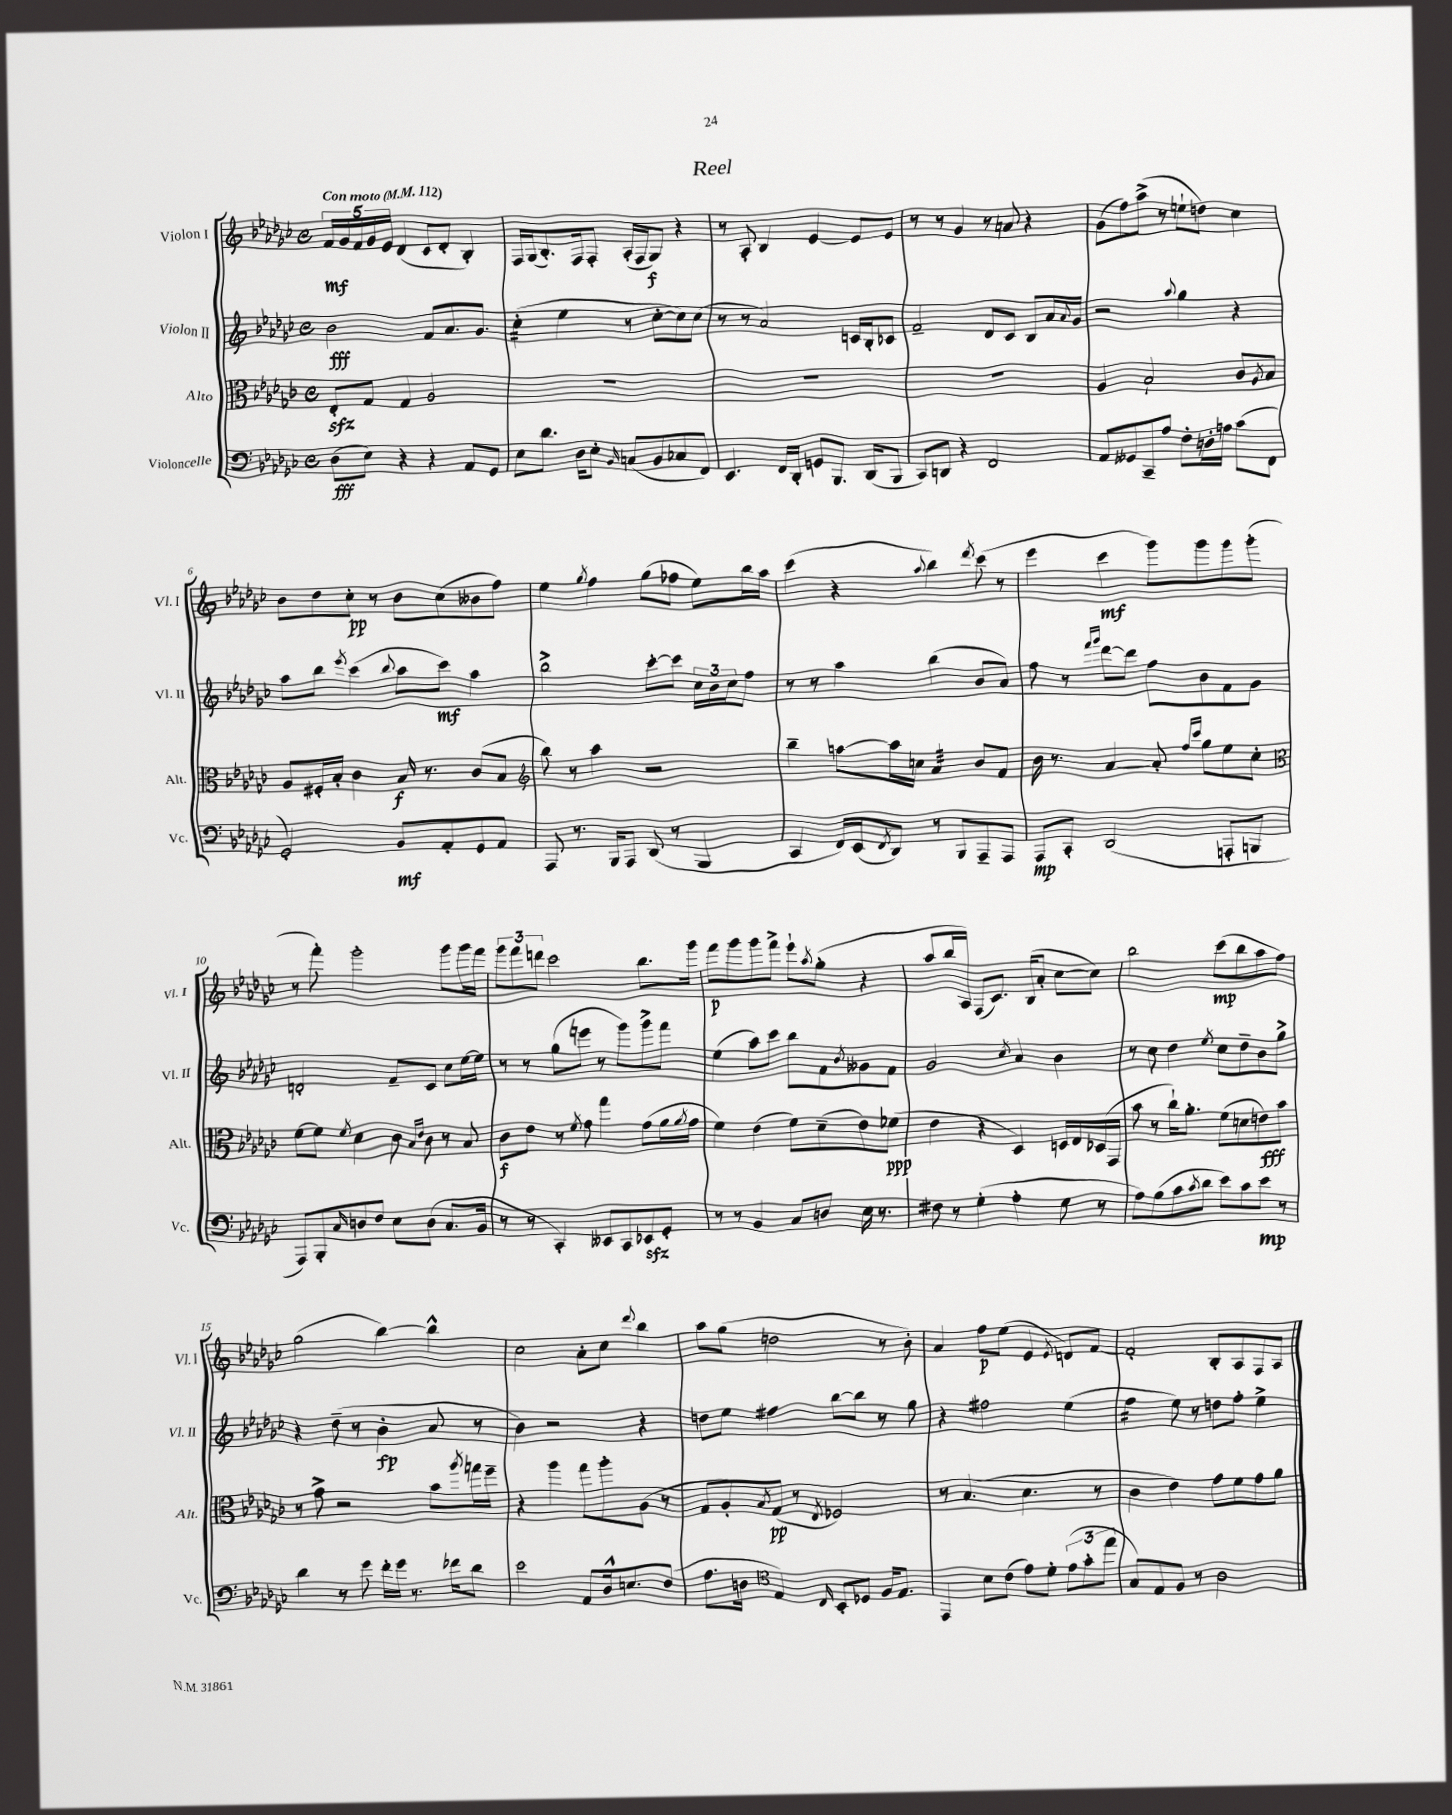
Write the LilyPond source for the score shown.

\header { title = "Reel" }
<<
\new StaffGroup <<
\new Staff = "s0" \with { instrumentName = "Violon I" shortInstrumentName = "Vl. I" } {
    \clef treble \key ges \major \defaultTimeSignature \time 4/4 \tempo "Con moto" 4 = 112
    \tuplet 5/4 { f'16\mf ges'16 f'16 ges'16 ees'16 } des'4( ces'8 des'8-. bes4-.) |
    f16 ges16( bes8.-.) f16 f8-. aes16-.( f16 ges8\f) r4 |
    r8 aes8-. bes4 ees'4~ ees'8 ees'8 |
    r8 r8 ges'4 r8 a'8 r4 |
    ges'8( f''8) aes''8->( r8 e''8-! d''8) ces''4 |
    bes'8 des''8 ces''8-.\pp r8 bes'8 ces''8( beses'8 f''8) |
    ees''4 \acciaccatura { ges''8 } f''4 ges''8( fes''8 ees''8) bes''16 aes''16 |
    ces'''4( r4 \appoggiatura { aes''8 } bes''4) \acciaccatura { des'''8 } ces'''8( r8 |
    ees'''4 ces'''4\mf ges'''8) ges'''8 ges'''8 ges'''8-.( |
    r8 f'''8-.) ges'''2-. ges'''8 ges'''16 f'''16 |
    \tuplet 3/2 { ges'''8 f'''8 d'''8 } ces'''2 bes''8. ges'''16 |
    f'''8\p ges'''8 ges'''8 f'''8-> ees'''8-! \acciaccatura { aes''8 } ges''8-.( r4 |
    aes''8 bes''16 aes16) f8( ces'8.) bes16( aes'8-. ces''8~ ces''8) |
    bes''2 ces'''8\mp( bes''8 aes''8 f''8) |
    ges''2( bes''4~) bes''4-^ |
    ces''2 aes'8-. ces''8 \appoggiatura { des'''8 } bes''4 |
    aes''8 ges''8( d''2 r8 bes'8-.) |
    aes'4 f''8\p ees''8( ees'4 \acciaccatura { ees'8 } d'8) f'8~ |
    f'2-. bes8-. aes8 f8 aes8 \bar "|." |
}
\new Staff = "s1" \with { instrumentName = "Violon II" shortInstrumentName = "Vl. II" } {
    \clef treble \key ges \major \defaultTimeSignature \time 4/4
    bes'2\fff f'8 aes'8. ges'8. |
    ces''4:16-.( ees''4 r8 ces''8~-. ces''8) ces''8( |
    r8 r8 aes'2) c'16 bes16-. ces'8 |
    f'2-- des'8 ces'8 bes8 aes'16 \appoggiatura { aes'8 } ges'16 |
    r2 \appoggiatura { aes''8 } ges''4 r4 |
    aes''8 bes''8 \acciaccatura { ees'''8 } ces'''4( \appoggiatura { bes''8 } aes''8 ces'''8\mf) aes''4 |
    bes''2-> ces'''8~-. ces'''8 \tuplet 3/2 { ces''16 bes'16 ces''16 } f''8 |
    r8 r8 aes''4 bes''4( bes'8 aes'8) |
    f''8 r8 \grace { f'''16 ges'''16 } des'''8~ des'''8 f''8 bes'8 f'8 ges'8 |
    d'2-. f'8-- ces'8 ces''8 ees''16~ ees''16 |
    r8 r8 ges''8( e'''8 r8 ges'''8) ges'''8-> f'''8 |
    ees''4( aes''8) ces'''8 bes''8 f'8 \acciaccatura { bes'8 } geses'8 f'8 |
    ges'2 \acciaccatura { ces''8 } aes'4 bes'4 |
    r8 ces''8 des''4 \acciaccatura { ees''8 } ces''8 des''8-- bes'8 ges''8-> |
    r4 des''8--( r8 bes'4-.\fp aes'8 r8 |
    bes'4) r2 r4 |
    d''8 ees''8 fis''4 bes''8~ bes''8 r8 ges''8 |
    r4 fis''2 ees''4( |
    f''4:16 ees''8) r8 d''8 f''8-. ees''4-> \bar "|." |
}
\new Staff = "s2" \with { instrumentName = "Alto" shortInstrumentName = "Alt." } {
    \clef alto \key ges \major \defaultTimeSignature \time 4/4
    ees8-.\sfz ges8 ges4 aes2 |
    R1 |
    R1 |
    R1 |
    aes4 bes2-! ces'8 \acciaccatura { aes8 } bes8 |
    aes8 fis16-. bes16-. ces'4 bes16\f r8. ces'8( bes8 |
    \clef treble bes''8) r8 aes''4 r2 |
    bes''4-- a''8~ a''16 c''16 aes'4:32 bes'8 f'8 |
    bes'16 r8. aes'4~ aes'8-. \grace { f''16 ces'''16 } ges''8 ees''8 ces''8-. |
    \clef alto f'8~ f'8 \acciaccatura { f'8 } des'4 ces'8 \grace { bes16 ees'16 } ces'8 r8 bes8 |
    ces'8\f ees'8 r8 \acciaccatura { f'8 } ges'8 ges''4 ges'8( aes'16 \acciaccatura { aes'8 } ges'16 |
    f'4) ees'4( f'8) des'8--( ees'8) fes'8\ppp( |
    ees'4 r4 des4) d16 ees16 des16( ges,16 |
    bes'8 r8 ces''16-!) aes'8.-. f'8( d'8 e'8\fff) bes'8 |
    r8 ges'8-> r2 bes'8 \acciaccatura { aes''8 } g''16 f''16-- |
    r4 aes''4 ges''8 aes''8-. aes8( r8 |
    ges8 aes8-.) \acciaccatura { bes8 } ges8\pp( r8 \acciaccatura { ees8 } fes2) |
    r8 bes4.( des'4. r8 |
    ces'4 ees'4) ges'8 f'8 ges'8 aes'8 \bar "|." |
}
\new Staff = "s3" \with { instrumentName = "Violoncelle" shortInstrumentName = "Vc." } {
    \clef bass \key ges \major \defaultTimeSignature \time 4/4
    des8\fff( ees8) r4 r4 aes,8 ges,8 |
    ees8 des'8. des16 ees8-. \grace { bes,16 } c8( bes,8 ces8 f,8) |
    ees,4. f,16 des,16-. g,8 bes,,8. des,16( bes,,8 |
    ces,8) d,8 r4 f,2 |
    aes,8 geses,8 ces,8-- aes8 f8-. d16-. a16 ces'8( f,8 |
    ges,2-.) bes,8\mf aes,8-. ges,8 aes,8 |
    aes,,8 r8. bes,,16 aes,,8 des,8( r8 bes,,4 |
    ces,4 f,16) ees,16( \acciaccatura { f,8 } des,8) r8 bes,,8 aes,,8-- aes,,8 |
    aes,,8\mp ces,8-. des,2( a,,8-. b,,8 |
    aes,,8) bes,,8-. \grace { ces16 } d8 f8 ees8 d8( ces8. bes,16 |
    r8 r8 ces,4-.) eeses,8 ces,8 ees,8\sfz ges,8-. |
    r8 r8 bes,4 ces8 d8 ees16 r8. |
    fis8 r8 ges4-.( aes4-. ges8 r8 |
    aes8) bes8( ces'8 \acciaccatura { ces'8 } des'8 ees'8) ces'8 ees'8\mp r8 |
    des'4 r8 ges'8 f'16-. ges'16 r8. fes'16 des'8 |
    ees'2 aes,8 des16-^ e8. f8( |
    aes8. d16 \clef tenor ees4) \grace { ces16 } bes,8-. des8 f16 ees8. |
    ees,4 bes8 ces'8( ees'8) des'8-. \tuplet 3/2 { ees'8( ges'8-. ees''8 } |
    ges8) ees8 f8 r8 aes2 \bar "|." |
}
>>
>>
